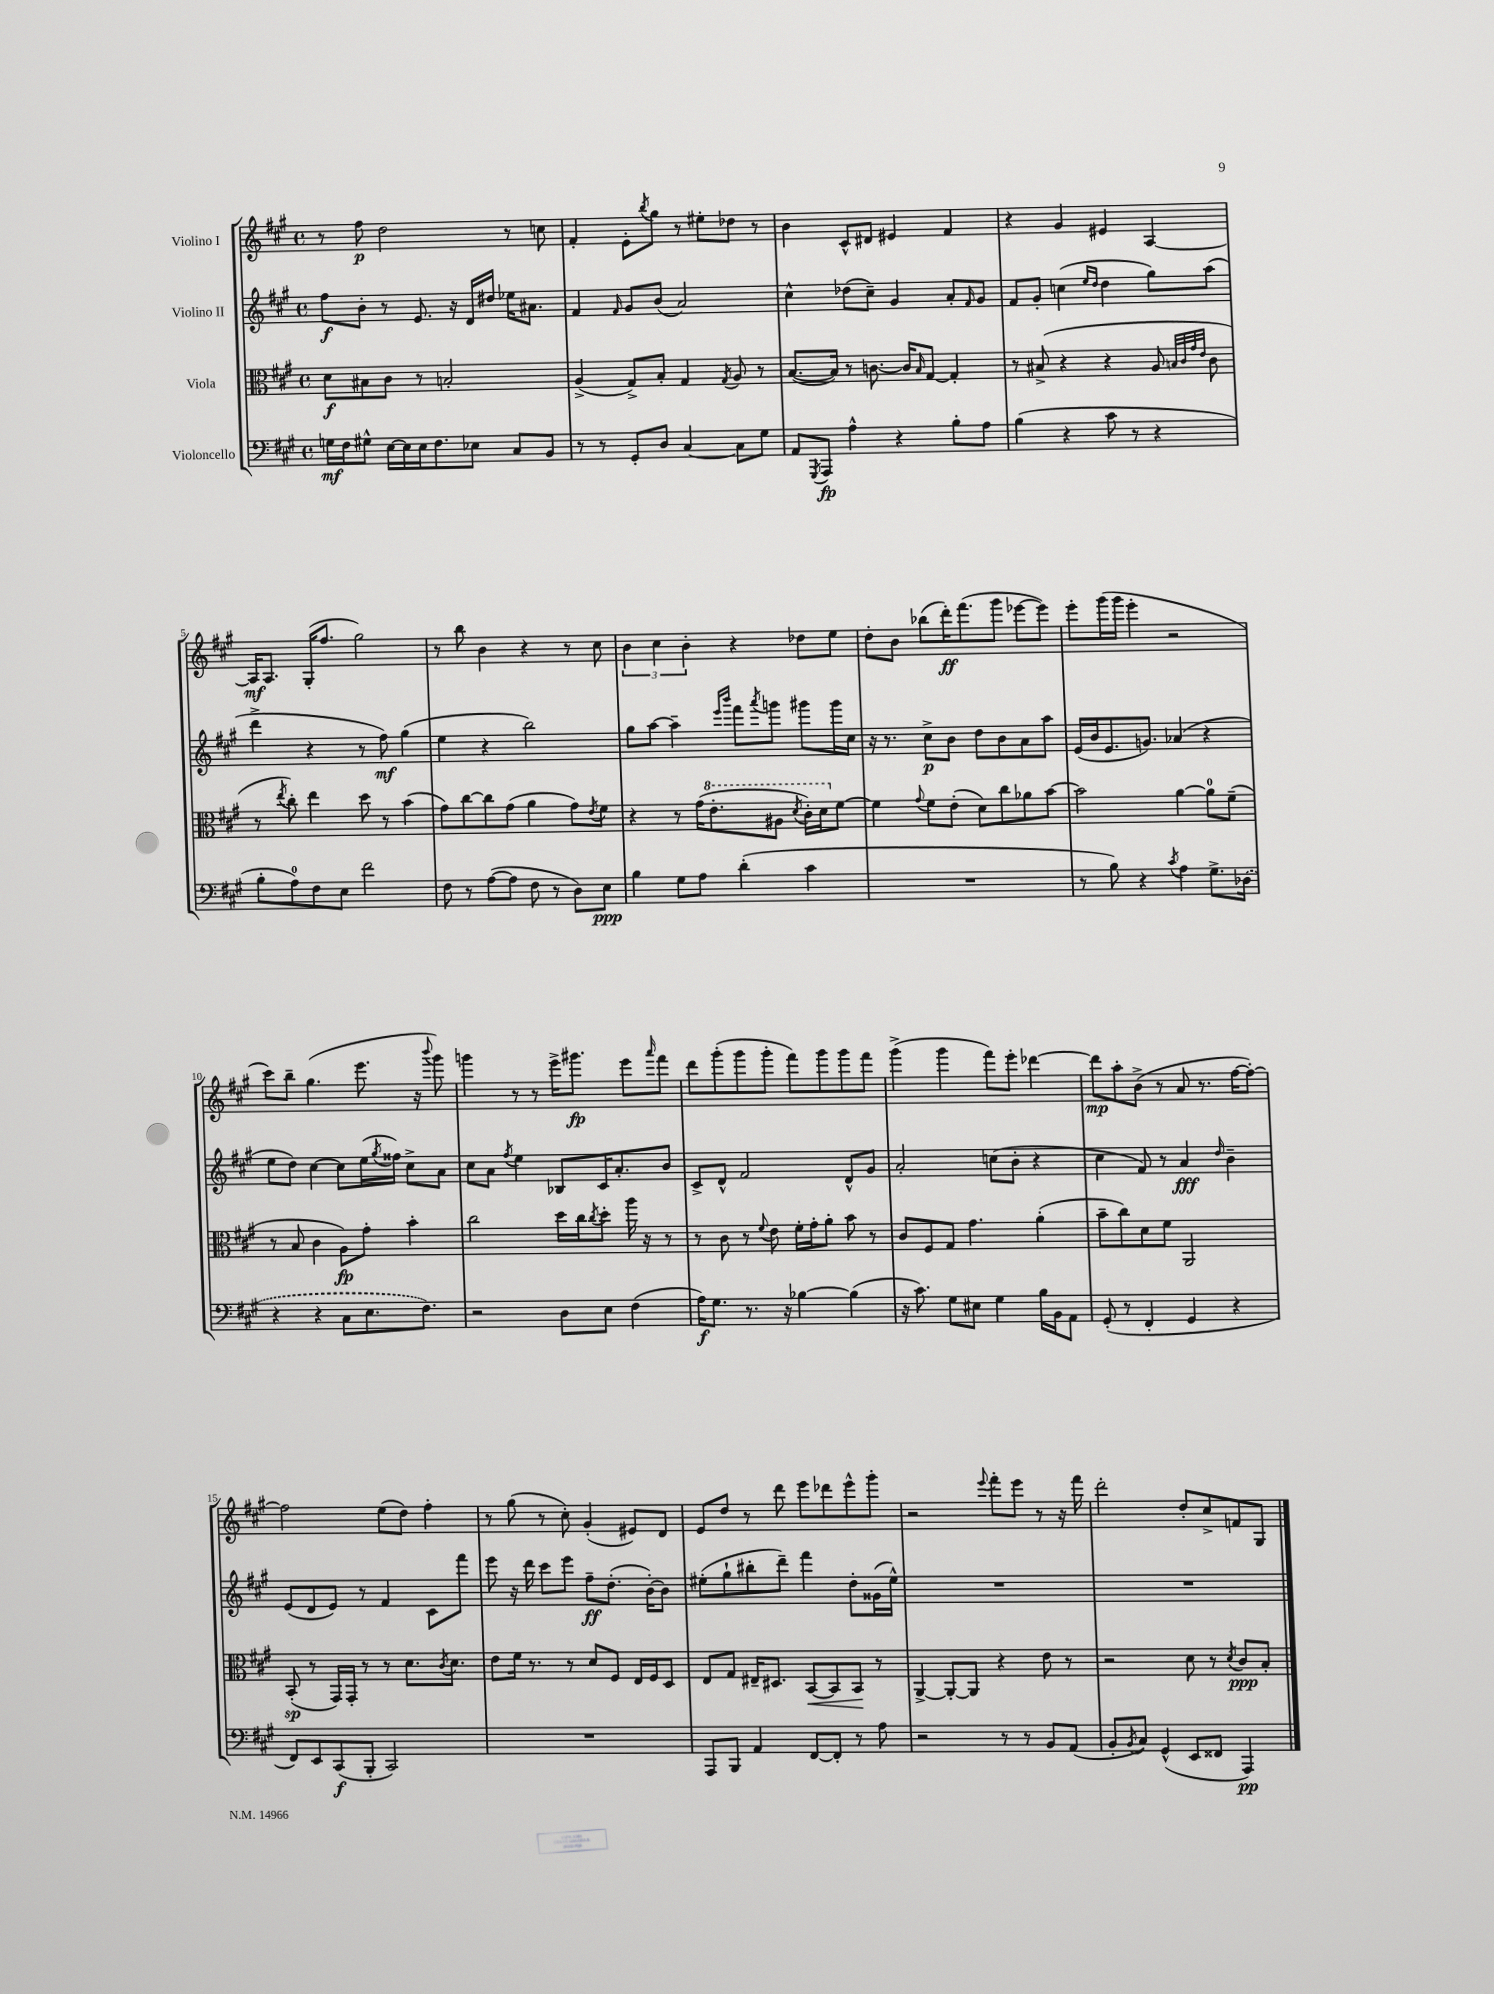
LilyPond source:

<<
\new StaffGroup <<
\new Staff = "s0" \with { instrumentName = "Violino I" } {
    \clef treble \key a \major \defaultTimeSignature \time 4/4
    r8 fis''8\p d''2 r8 c''8 |
    fis'4-. e'8-. \acciaccatura { b''8 } gis''8 r8 eis''8-. des''8 r8 |
    b'4 cis'8-^ dis'8 eis'4 fis'4 |
    r4 gis'4 eis'4 a4~ |
    a16\mf a8. gis16-.( fis''8. gis''2) |
    r8 b''8 b'4 r4 r8 cis''8 |
    \tuplet 3/2 { b'4 cis''4 b'4-. } r4 des''8 e''8 |
    d''8-. b'8 bes''8( d'''16-.\ff) fis'''8.( gis'''8 ees'''8~ ees'''8) |
    e'''8-. gis'''16( gis'''16 e'''4-. r2 |
    cis'''8) b''8-- gis''4.( e'''8. r16 \appoggiatura { b'''8 } gis'''8) |
    g'''4 r8 r8 e'''16-> gis'''8.\fp e'''8 \grace { a'''16 } fis'''8 |
    d'''8 gis'''8-.( gis'''8 gis'''8-. fis'''8) gis'''8 gis'''8 fis'''8 |
    gis'''4->( gis'''4 fis'''8) e'''8-. des'''4~ |
    des'''8\mp a''8-. b'8->( r8 a'8 r8. fis''16~ fis''8~-.) |
    fis''2 e''8( d''8) fis''4-. |
    r8 gis''8( r8 cis''8-.) gis'4-.( eis'8) d'8 |
    e'8 d''8 r8 d'''8 e'''8 des'''8 e'''8-^ gis'''8-. |
    r2 \appoggiatura { e'''8 } fis'''8-. e'''8 r8 r16 fis'''16 |
    d'''2-. d''8-. cis''8-> f'8 gis8 \bar "|." |
}
\new Staff = "s1" \with { instrumentName = "Violino II" } {
    \clef treble \key a \major \defaultTimeSignature \time 4/4
    fis''8\f b'8-. r8 e'8. r16 d'16 dis''16 ees''16 ais'8. |
    fis'4 \grace { fis'16 } gis'8 b'8( a'2) |
    cis''4-^ des''8( cis''8--) gis'4 a'8-. \grace { fis'16 } gis'8 |
    fis'8 gis'8-. c''4( \grace { e''16 d''16 } d''4 gis''8) a''8( |
    d'''4-> r4 r8 fis''8\mf) gis''4( |
    e''4 r4 b''2) |
    gis''8 a''8~ a''4-- \grace { e'''16 b'''16 } fis'''8 \acciaccatura { a'''8 } g'''8 gis'''8 gis'''16 cis''16 |
    r16 r8. cis''8->\p b'8 d''8 b'8 a'8 a''8 |
    e'16( b'16 e'8. g'8.) aes'4( r4 |
    e''8 d''8) cis''4~ cis''8 e''16( \acciaccatura { gis''8 } fisis''16) cis''8-> a'8 |
    cis''8 a'8 \acciaccatura { fis''8 } e''4 bes8 cis'16 a'8.-. b'8 |
    cis'8-> d'8-^ fis'2 d'8-^ gis'8 |
    a'2-. c''8( b'8-. r4 |
    cis''4 fis'8) r8 a'4\fff \grace { d''16 } b'4-- |
    e'8( d'8 e'8) r8 fis'4 cis'8 fis'''8 |
    e'''8 r16 d'''16 cis'''8 e'''8 fis''8--\ff d''8.-.( b'16~-.) b'8 |
    eis''8-.( gis''8-! bis''8-. d'''8--) fis'''4 d''8-. gisis'16( eis''16-^) |
    R1 |
    R1 \bar "|." |
}
\new Staff = "s2" \with { instrumentName = "Viola" } {
    \clef alto \key a \major \defaultTimeSignature \time 4/4
    d'8\f bis8 cis'8 r8 b2-. |
    a4->( gis8->) b8-. gis4 \acciaccatura { gis8 } a8 r8 |
    b8.~( b16) r8 c'8.~ c'16 \grace { b16 } gis8~ gis4-. |
    r8 bis8->( r4 r4 a8 \grace { b32 cis'32 gis'32 e'32 } cis'8 |
    r8 \acciaccatura { e''8 } cis''8-.) e''4 d''8 r8 b'4( |
    gis'8) cis''8~ cis''8 gis'8( a'4 gis'8) \acciaccatura { e'8 } fis'8 |
    r4 r8 gis'16( \ottava #1 e''8.-. ais'8 \acciaccatura { d''8 } cis''16-.) d''16 \ottava #0 fis'8~ |
    fis'4 \appoggiatura { gis'8 } fis'8 e'8-.( d'8) cis''8 aes'8 b'8~ |
    b'2 a'4~ a'8-0 fis'8--( |
    r8 b8 cis'4 a8\fp) gis'8-. b'4-. |
    cis''2 d''16 cis''16 \acciaccatura { cis''8 } d''8-. a''16 r16 r8 |
    r8 cis'8 r8 \appoggiatura { fis'8 } e'8 fis'16-. gis'16-. a'8-. b'8 r8 |
    cis'8 fis8 gis8 gis'4. a'4-.( |
    b'8-- cis''8) d'8 fis'8 a,2 |
    b,8-.\sp( r8 gis,16) gis,16-. r8 r8 d'8. \acciaccatura { cis'8 } d'8. |
    e'8 fis'16 r8. r8 d'8 fis8 e16 fis16 d8 |
    e8 gis8 eis16-- dis8. b,8~\< b,8 b,8\! r8 |
    a,4~-> a,8~-. a,8 r4 e'8 r8 |
    r2 d'8 r8 \acciaccatura { d'8 } cis'8\ppp b8-. \bar "|." |
}
\new Staff = "s3" \with { instrumentName = "Violoncello" } {
    \clef bass \key a \major \defaultTimeSignature \time 4/4
    g16\mf fis16 gis8-^ e16~ e16 e16 fis8. ees8 cis8 b,8 |
    r8 r8 gis,8-. d8 cis4~ cis8 gis8 |
    a,8 \acciaccatura { gis,,8 } a,,8\fp a4-^ r4 b8-. a8 |
    b4( r4 cis'8 r8 r4 |
    b8-. a8-0) fis8 e8 fis'2 |
    fis8 r8 a8~( a8 fis8 r8 d8) e8\ppp |
    b4 gis8 a8 d'4-.( cis'4 |
    R1 |
    r8 b8) r4 \acciaccatura { cis'8 } a4 gis8.-> \once \slurDashed des16( |
    r4 r4 cis8 e8. fis8.) |
    r2 d8 e8 fis4( |
    a16\f) gis8. r8. r16 bes4~ bes4( |
    r16 cis'8.) gis8 eis8 gis4 b16 b,16 a,8 |
    gis,8-.( r8 fis,4-. gis,4 r4 |
    fis,8) e,8 cis,8\f( b,,8-. cis,2) |
    R1 |
    a,,8 b,,8 a,4 fis,8~ fis,8-. r8 a8 |
    r2 r8 r8 b,8 a,8( |
    b,8-. \acciaccatura { b,8 } cis8) gis,4-^( e,8 fisis,8 a,,4\pp) \bar "|." |
}
>>
>>
